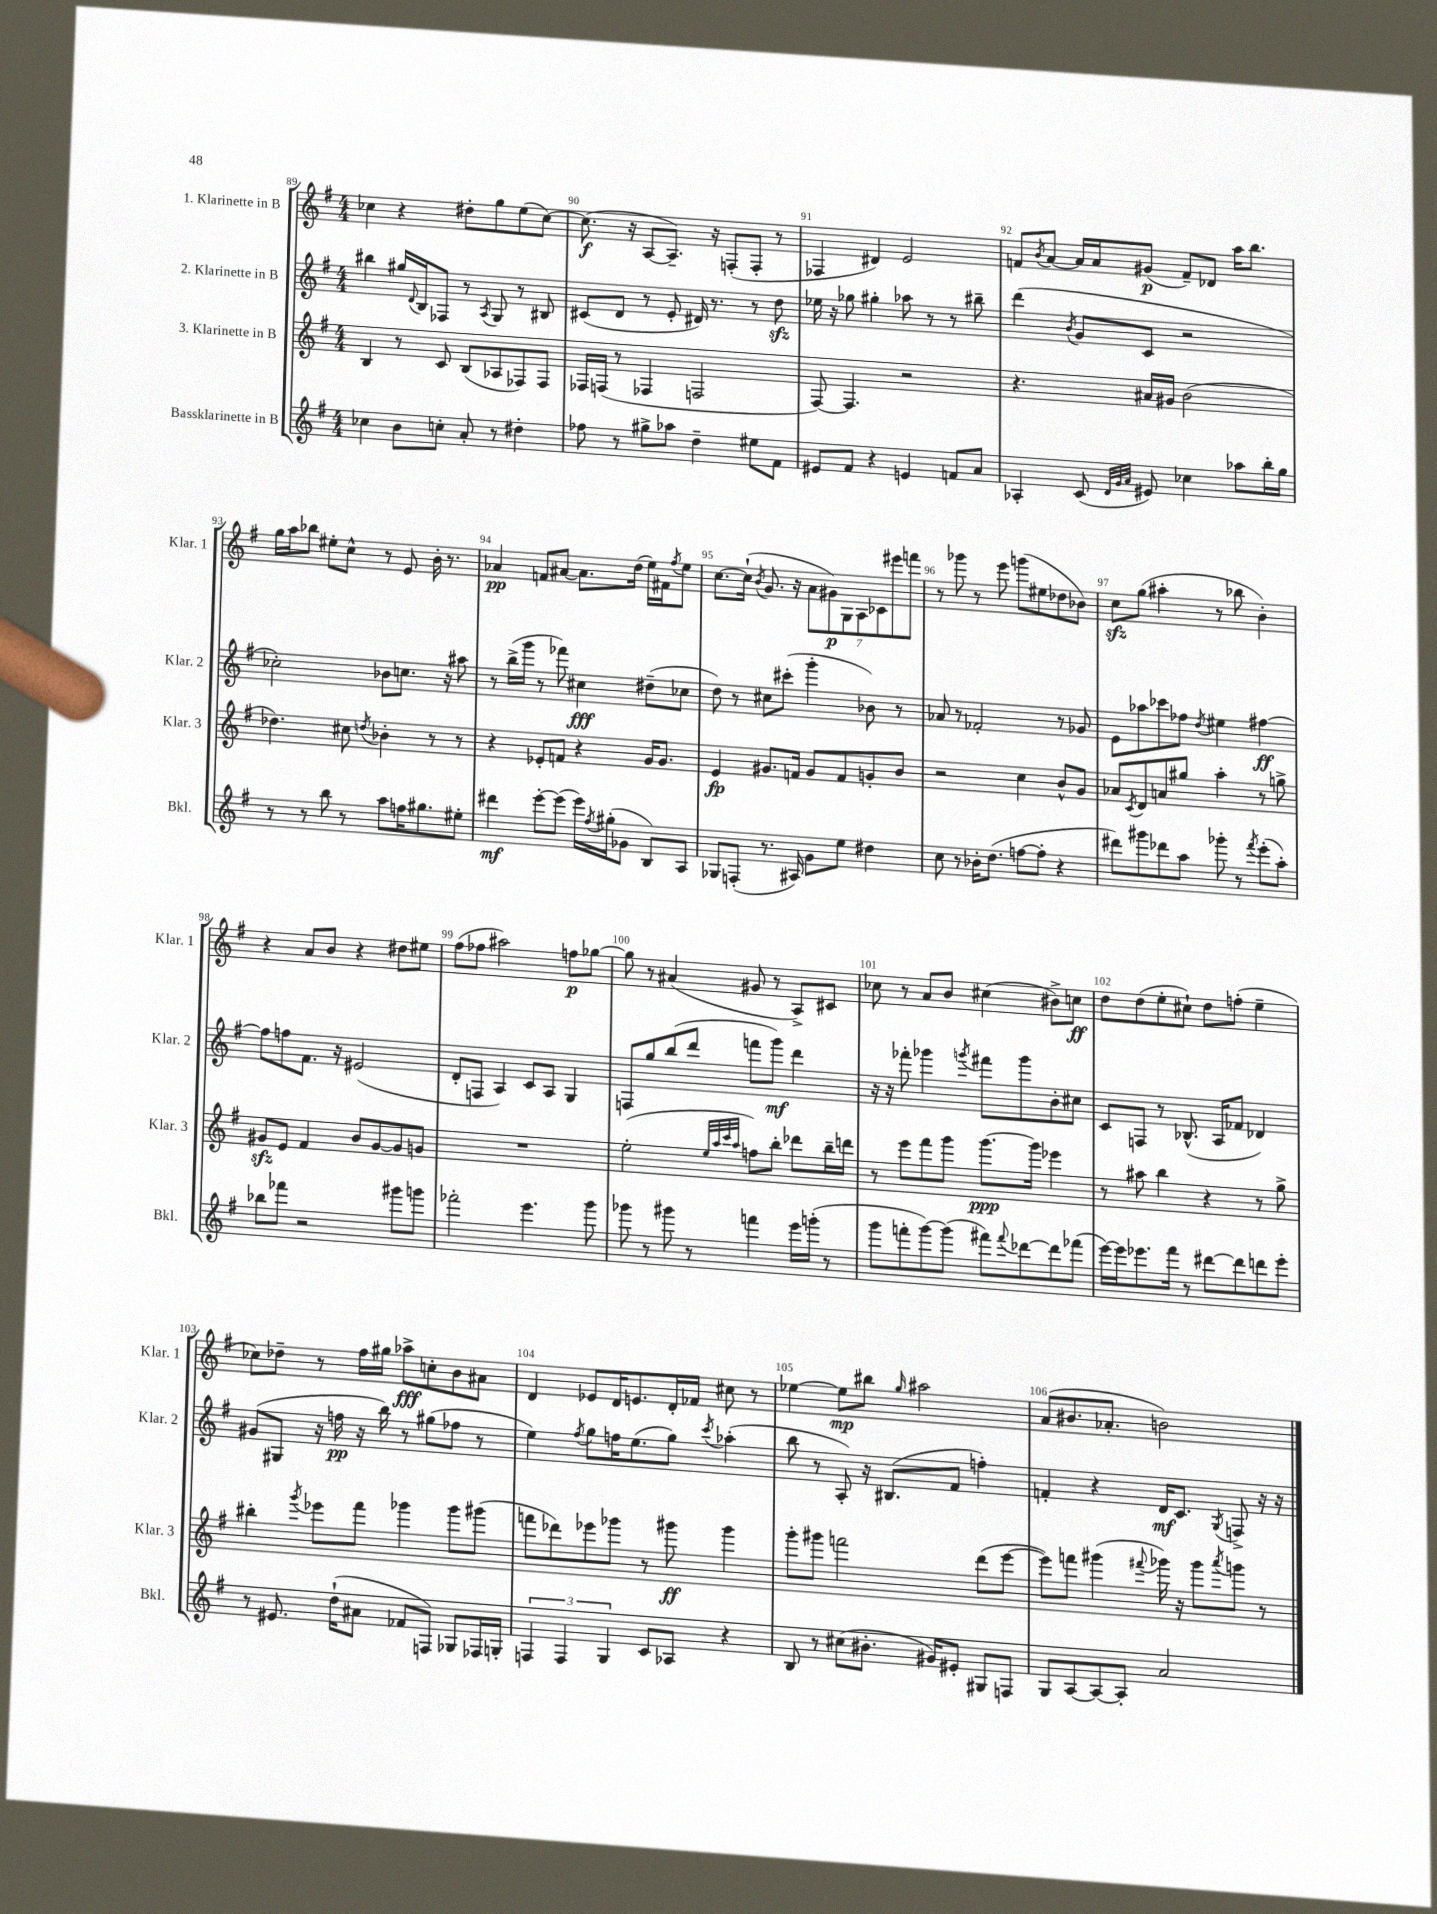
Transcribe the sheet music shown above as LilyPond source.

<<
\new StaffGroup <<
\new Staff = "s0" \with { instrumentName = "1. Klarinette in B" shortInstrumentName = "Klar. 1" } {
    \clef treble \key g \major \numericTimeSignature \time 4/4
    ces''4 r4 dis''8-. g''8 e''8( ces''8~) |
    ces''8.\f( r16 a8~ a8.--) r16 f8-.( f8-. r8 |
    fes4 dis'4) e'2 |
    f'8 \acciaccatura { b'8 } a'8~ a'16 a'16 gis'8\p( f'8--) des'8 a''16 b''8. |
    g''16 a''16 bes''8 eis''8-. c''8-^ r8 e'8 b'16-. r8. |
    aes'4\pp f'8 ais'8~ ais'8. d''16( e''16) fis'16 \acciaccatura { fis''8 } e''8 |
    c''8.~ c''16-!( \acciaccatura { b'8 } g'8. r16 \tuplet 7/4 { a'8 gis'8\p) g8 a8 ces'8 eis'''8 f'''8 } |
    r8 ges'''8 r8 e'''8 g'''8( eis''8 des''8 bes'8) |
    c''8\sfz g''8( ais''4-. r8 bes''8 b'4-.) |
    r4 a'8 b'8 r4 dis''8 eis''8 |
    fis''8( fes''8 ais''2) f''8\p ges''8~ |
    ges''8 r8 ais'4( gis'8 r8 a8->) cis'8 |
    ces''8 r8 a'8 b'8 cis''4( bis'8->) c''8\ff |
    d''8 d''8( e''8-. cis''8-!) d''8 f''8-.( e''4-- |
    ces''8) des''8-- r8 fis''16 gis''16 aes''8->\fff c''8-. b'8 ais'8 |
    d'4 ees'8 d'16 e'8. d'16-. fes'16 cis''8 r8 |
    ees''4~ ees''8\mp bis''8 \grace { g''16 } ais''2 |
    a'8( bis'8. aes'8.-. b'2) \bar "|." |
}
\new Staff = "s1" \with { instrumentName = "2. Klarinette in B" shortInstrumentName = "Klar. 2" } {
    \clef treble \key g \major \numericTimeSignature \time 4/4
    bis''4 gis''16 \appoggiatura { d'8 } b16 fes8 r8 \acciaccatura { a8 } g8 r8 bis8 |
    cis'8( d'8 r8 e'8-. dis'16) r8. r8 d''8\sfz |
    ees''16 r16 ges''8 gis''4-. aes''8 r8 r8 bis''8-- |
    d'''4( \acciaccatura { b'8 } g'8 c'8 r2 |
    ces''2-.) bes'8 c''8. r16 ais''8 |
    r8 b''16->( g'''16 r8 fes'''8) cis''4\fff dis''8--( ces''8 |
    d''8) r8 cis''8 cis'''8-.( g'''4-. bes'8) r8 |
    aes'8 r8 fes'2-. r8 ges'8 |
    e'8 aes''8 ces'''8 fes''8 \acciaccatura { d''8 } eis''4 fis''4~\ff |
    fis''8 f''8 fis'8. r16 eis'2( |
    d'8-. f8 a4) c'8 a8 g4 |
    f8 g''8 b''8( d'''8 f'''8 g'''8\mf) d'''4 |
    r16 r16 fes'''8-. ges'''4 \acciaccatura { g'''8 } fis'''8 g'''8 b'8-. cis''8 |
    c'8 f8 r8 bes8.-^( a16 fes'8 des'4) |
    gis'8( gis8 r16 f''16\pp r16 b''16) r8 gis''8( fes''8 r8 |
    e''4) \acciaccatura { fis''8 } g''8 f''16 e''8.( g''8) \acciaccatura { c'''8 } aes''4-.( |
    b''8 r8 a8-.) r16 bis8.( fis'8 f''4-.) |
    f'4-. r4 d'16\mf c'8. \acciaccatura { g8 } f8-> r16 r16 \bar "|." |
}
\new Staff = "s2" \with { instrumentName = "3. Klarinette in B" shortInstrumentName = "Klar. 3" } {
    \clef treble \key g \major \numericTimeSignature \time 4/4
    b4 r8 c'8 b8( aes8 fes8) fes8 |
    fes16 f16( r8 fes4 f2 |
    fis8~) fis4. r2 |
    r4. ais'16 gis'16 b'2( |
    des''4.) cis''8 \acciaccatura { d''8 } bes'4-. r8 r8 |
    r4 ees'8-. f'8 r4 g'16 g'8. |
    e'4\fp gis'8. f'16 gis'8 f'8 g'8-. b'8 |
    r2 c''4 b'8-^ g'8 |
    aes'8 \acciaccatura { c'8 } d'8 a'8 gis''8 a''4-. r8 g''8-> |
    gis'8\sfz e'8 fis'4 b'8 gis'8~ gis'8 g'8 |
    R1 |
    e''2-.( \grace { e''32 a''32 c'''32 a''32 } f''8) b''8-. des'''8 b''16-- d'''16 |
    r8 e'''8 fis'''8 g'''8 g'''8.~\ppp g'''16 ees'''4 |
    r8 ais''8 b''4 r4 r8 g''8-> |
    bis''4-. \acciaccatura { g'''8 } ees'''8 fis'''8 ges'''4 ges'''8 gis'''8( |
    f'''8 des'''8) ees'''8 ges'''8 r8 gis'''8\ff gis'''4 |
    g'''8-. gis'''8 f'''2 d'''8( e'''8~ |
    e'''8) f'''8 gis'''4( \appoggiatura { fis'''8 } ges'''16) r16 ges'''8 \acciaccatura { a'''8 } g'''8 r8 \bar "|." |
}
\new Staff = "s3" \with { instrumentName = "Bassklarinette in B" shortInstrumentName = "Bkl." } {
    \clef treble \key g \major \numericTimeSignature \time 4/4
    ces''4 b'8 c''8-. a'8-. r8 dis''4-. |
    fes''8 r8 gis''8-> aes''8 d''4-- eis''8 fis'8 |
    eis'8 fis'8 r4 e'4 f'8 a'8 |
    aes4-. c'8( \grace { d'32 g'32 a'32 } eis'8) ces''4 aes''8 b''16-. g''16 |
    r8 r8 b''8 r8 a''8 f''16 gis''8. eis''8-. |
    dis'''4\mf e'''8~-. e'''8( e'''16) \acciaccatura { fis''8 } gis''16-.( ges'8 b8) a8 |
    ges8 f8-.( r8. ais16) g'8 e''8 dis''4 |
    c''8 r8 bes'16-. d''8.( f''8~ f''8-. r4 |
    dis'''8) gis'''8 des'''8 a''8 ges'''8-. r8 \acciaccatura { fis'''8 } e'''8-.( a''8-.) |
    bes''8 fes'''8 r2 gis'''8 g'''8 |
    fes'''2-. e'''4. g'''8 |
    ges'''8 r8 gis'''8 r8 f'''4 e'''16 g'''16-.( r8 |
    g'''8 f'''8-. g'''8~) g'''8( fis'''8) \appoggiatura { fis'''8 } des'''8~ des'''8 fes'''8( |
    e'''16~) e'''16 ees'''8. fis'''16 r8 dis'''8~ dis'''8 d'''8 ees'''8-. |
    r8 eis'8. d''16-!( ais'8 fes'8 f8) ges8 fes16 g16-. |
    \tuplet 3/2 { f4 f4 g4 } c'8 aes8 r4 |
    b8 r8 cis''8( bis'8.-. gis'16) eis'8-. gis8 f8 |
    g8 a8~ a8~ a8-. a'2 \bar "|." |
}
>>
>>
\layout { \context { \Score currentBarNumber = #89 \override BarNumber.break-visibility = ##(#f #t #t) barNumberVisibility = #all-bar-numbers-visible } }
